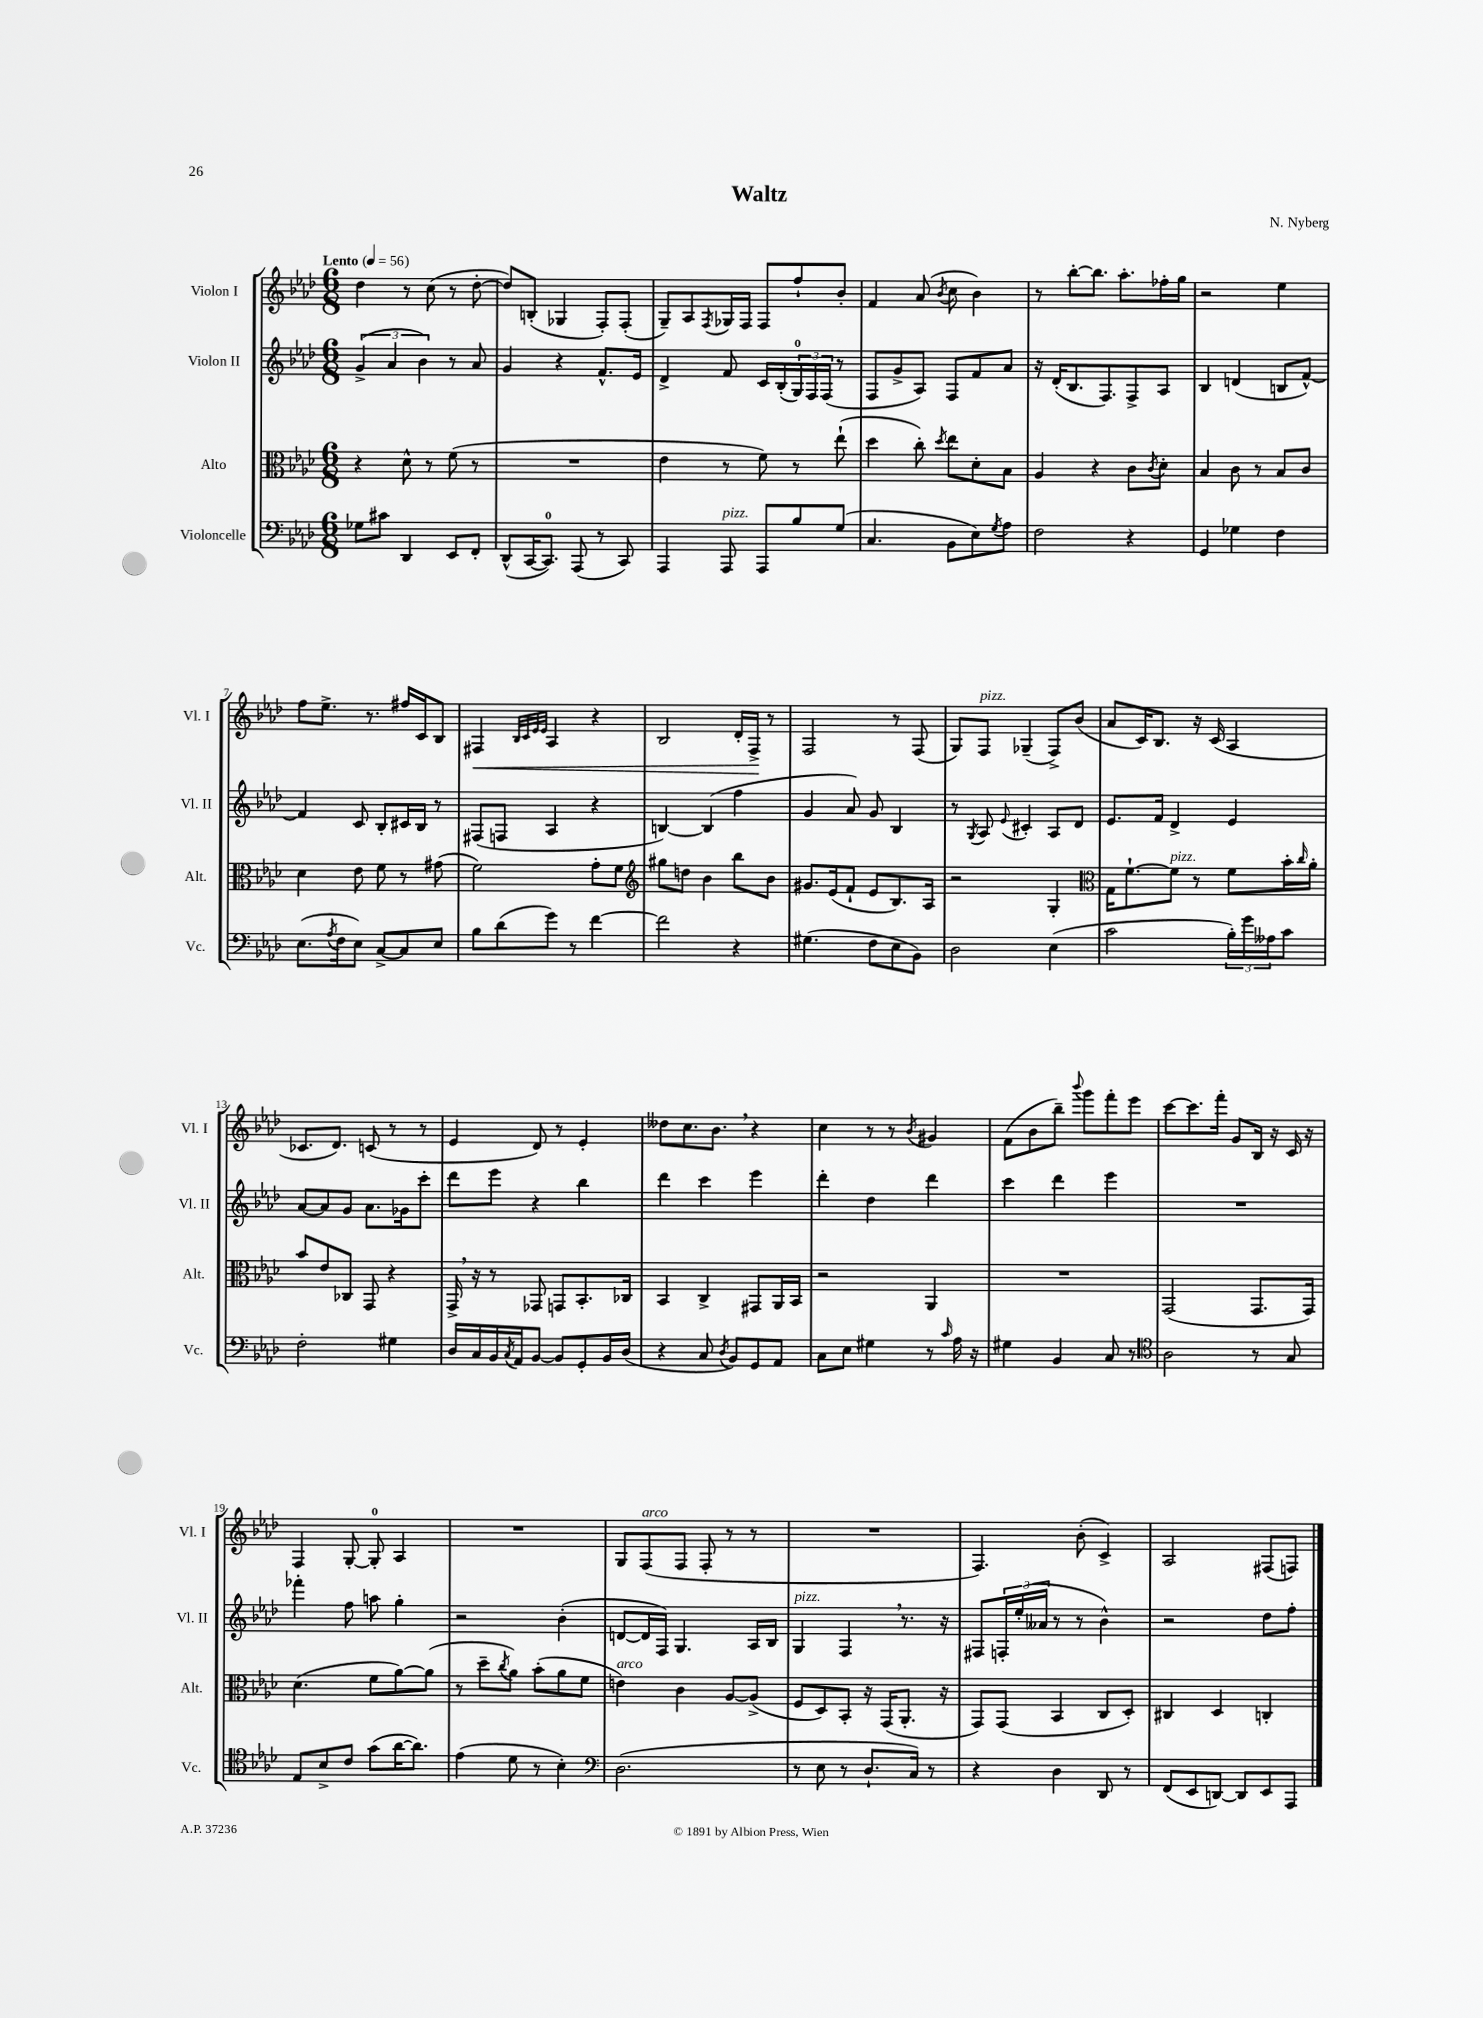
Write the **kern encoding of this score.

**kern	**kern	**kern	**kern
*staff4	*staff3	*staff2	*staff1
*clefF4	*clefC3	*clefG2	*clefG2
*k[b-e-a-d-]	*k[b-e-a-d-]	*k[b-e-a-d-]	*k[b-e-a-d-]
*M6/8	*M6/8	*M6/8	*M6/8
*MM56	*MM56	*MM56	*MM56
8G-\L	4r	(6g^/	4dd-\
8c#\J	.	.	.
.	.	6a-/	.
4DD-/	8d-^^\	.	8r
.	.	6b-\)	.
.	8r	.	(8cc\
8EE-/L	(8f\	8r	8r
8FF'/J	8r	8a-/	[8dd-'\
=	=	=	=
(8DD-^^/L	2.r	4g/	8dd-/]L)
[16CC/K	.	.	(8B'/J
8.CC/]J)	.	.	.
.	.	4r	4G-/
(8AAA-/	.	.	.
8r	.	8.f^^/L	8F'/L)
8CC/)	.	.	(8F'/J
.	.	16e-/Jk	.
=	=	=	=
4AAA-/	4e-\	4d-^/	8G~/L)
.	.	.	8A-/
.	.	.	8qF/
8AAA-/	8r	8f/	16G-/L
.	.	.	16F/JJ
8AAA-/L	8f\)	16c/LL	8F/L
.	.	(16B-'/	.
8B-/	8r	24G/)	8ff`/
.	.	24F/	.
.	.	(24F/JJ	.
(8G/J	(8ee-`\	8r	8b-'/J
=	=	=	=
4.C/	4dd-\	8F/L	4f/
.	.	8g^/	.
.	8cc'\)	8A-/J)	(8a-/
.	8qdd-/	.	8qb-/
8BB-\L	8ee-\L	8F/L	8cc\
8E-\)	8d-'\	8f/	4b-\)
8qG/	.	.	.
8A-\J	8B-\J	8a-/J	.
=	=	=	=
2F\	4A-/	16r	8r
.	.	(16d-'/LK	.
.	.	8.B-/	[8bb-'\L
.	4r	.	8.bb-\]J
.	.	8.F/)	.
.	.	.	8.aa-'\L
4r	8c\L	8F^/	.
.	8qc/	.	.
.	8d-'\J	8A-/J	16ff-'\L
.	.	.	16gg\JJ
=	=	=	=
4GG/	4B-/	4B-/	2r
4G-\	8c\	(4d/	.
.	8r	.	.
4F\	8B-/L	8B/L	4ee-\
.	8c/J	[8f^^/J)	.
=	=	=	=
(8.E-\L	4d-\	4f/]	8ff\L
.	.	.	8.ee-^\J
8qA-/	.	.	.
16F\k	.	.	.
8E-\J)	8e-\	8c/	.
.	.	.	8.r
[8C^/L	8f\	8B-'/L	.
8C/]	8r	16c#/L	16ff#/LL
.	.	16B-/JJ	16c/J
8E-/J	(8g#\	8r	8B-/J
=	=	=	=
8B-\L	2f\)	(8F#/L	4F#/
(8d-\	.	8F/J	.
.	.	.	32qqB-/LLL
.	.	.	32qqc/
.	.	.	32qqe-/
.	.	.	32qqe-/JJJ
8g\J)	.	4A-/	4A-/
8r	.	.	.
[4f\	8g'\L	4r	4r
.	8f\J	.	.
=	=	=	=
*	*clefG2	*	*
2f\]	8gg#\L	[4B/)	2B-/
.	8dd\J	.	.
.	4b-\	(4B/]	.
4r	8bb-\L	4ff\	16d-'/LL
.	.	.	16F^/JJ
.	8b-\J	.	8r
=	=	=	=
(4.G#\	8.g#/L	4g/	2F/
.	(16e-/k	.	.
.	8f`/J	8a-/)	.
8F\L	8e-/L	8g/	.
8E-\	8.B-/)	4B-/	8r
8BB-\J)	.	.	(8F/
.	16A-/Jk	.	.
=	=	=	=
2D-\	2r	8r	8G/L)
.	.	8qG/	.
.	.	8A-/	8F/J
.	.	8qqe-/	.
.	.	4c#'/	(4G-~/
(4E-\	4G'/	8A-/L	8F^/L)
.	.	8d-/J	(8b-/J
=	=	=	=
*	*clefC3	*	*
2c\	16G\LK	8.e-/L	8a-/L
.	[8.f`\	.	.
.	.	.	16c/K)
.	.	16f/Jk	8.B-/J
.	8f\]J	4d-^/	.
.	8r	.	16r
.	.	.	(16c/
24B-'\LL)	8f\L	4e-/	4A-/
24g\	.	.	.
24A--\J	.	.	.
8c\J	16b-'\L	.	.
.	16qqcc/	.	.
.	16a-'\JJ	.	.
=	=	=	=
2F'\	8b-/L	[8a-/L	8.c-/L
.	8e-/	8a-/]	.
.	.	.	8.d-/J)
.	8C-/J	8g/J	.
.	8GG/	8.a-\L	(8c/
4G#\	4r	.	8r
.	.	16g-\k	.
.	.	8ccc'\J	8r
=	=	=	=
16D-/LL	16GG^/	8ddd-\L	4e-/
16C/	16r	.	.
16BB-/	8r	8eee-\J	.
8qC/	.	.	.
16AA-/J	.	.	.
[8BB-/J	8GG-/	4r	8d-/)
8BB-/]L	8GG/L	.	8r
8GG'/	8.BB-'/	4bb-\	4e-'/
16BB-/L	.	.	.
(16D-/JJ	16C-/Jk	.	.
=	=	=	=
4r	4BB-/	4ddd-\	8dd--\L
.	.	.	8.cc\
8C/	4C^/	4ccc\	.
.	.	.	8.b-\J
8qD-/	.	.	.
8BB-/L)	.	.	.
8GG/	8GG#/L	4eee-\	4r
8AA-/J	16AA-/L	.	.
.	16BB-/JJ	.	.
=	=	=	=
8C\L	2r	4ddd-'\	4cc\
8E-\J	.	.	.
4G#\	.	4dd-\	8r
.	.	.	8r
.	.	.	8qb-/
8r	4AA-/	4ddd-\	4g#/
16qqc/	.	.	.
16A-\	.	.	.
16r	.	.	.
=	=	=	=
4G#\	2.r	4ccc\	(8f\L
.	.	.	8b-\
4BB-/	.	4ddd-\	8bb-~\J)
.	.	.	8qqbbb-/
.	.	.	8ggg\L
8C/	.	4eee-\	8fff'\
8r	.	.	8eee-\J
=	=	=	=
*clefC4	*	*	*
2A-\	(2GG/	2.r	[8ccc\L
.	.	.	8.ccc\]
.	.	.	16fff'\Jk
.	.	.	8g/L
8r	8.GG/L	.	16B-/Jk
.	.	.	16r
8G/	.	.	16c/
.	16GG/Jk)	.	16r
=	=	=	=
8E-/L	(4.d-\	4fff-'\	4F/
8B-^/	.	.	.
8c/J	.	8ff\	[8G'/
(8g\L	8f\L	8aa\	8G'/]
[16a-\K	[8a-\)	4gg'\	4A-/
8.a-\]J)	.	.	.
.	(8a-\]J	.	.
=	=	=	=
(4e-\	8r	2r	2.r
.	8dd-~\L	.	.
.	8qcc/	.	.
8d-\	8a-\J)	.	.
8r	(8b-'\L	.	.
4B-'\)	8a-\	(4b-'\	.
.	8f\J	.	.
=	=	=	=
*clefF4	*	*	*
(2.D-\	4e\)	[8d/L	8G/L
.	.	16d/]L	(8F/
.	.	16F/JJ)	.
.	4c\	4.G/	8F/J
.	.	.	8F'/
.	[8A-/L	.	8r
.	(8A-^/]J	16A-/LL	8r
.	.	16B-/JJ	.
=	=	=	=
8r	8F/L	4G/	2.r
8E-\	8D-/)	.	.
8r	8BB-'/J	4F/	.
8.D-`/L	16r	.	.
.	(16GG/LK	.	.
.	8.AA-'/J	8.r	.
16C/Jk)	.	.	.
8r	.	.	.
.	16r	16r	.
=	=	=	=
4r	8GG/L)	8F#/L	4.F/)
.	(8GG/J	24F'/L	.
.	.	(24ee-'/	.
.	.	24a--/JJ	.
4D-\	4BB-/	8r	.
.	.	8r	(8b-'\
8DD-/	8C/L	4b-^^\)	4c^/)
8r	8D-'/J)	.	.
=	=	=	=
(8FF/L	4C#/	2r	2A-/
8EE-/	.	.	.
[8DD/J)	4D-/	.	.
8DD/]L	.	.	.
8EE-/	4C'/	8dd-\L	(8F#/L
8AAA-/J	.	8ff'\J	8F/J)
==	==	==	==
*-	*-	*-	*-
